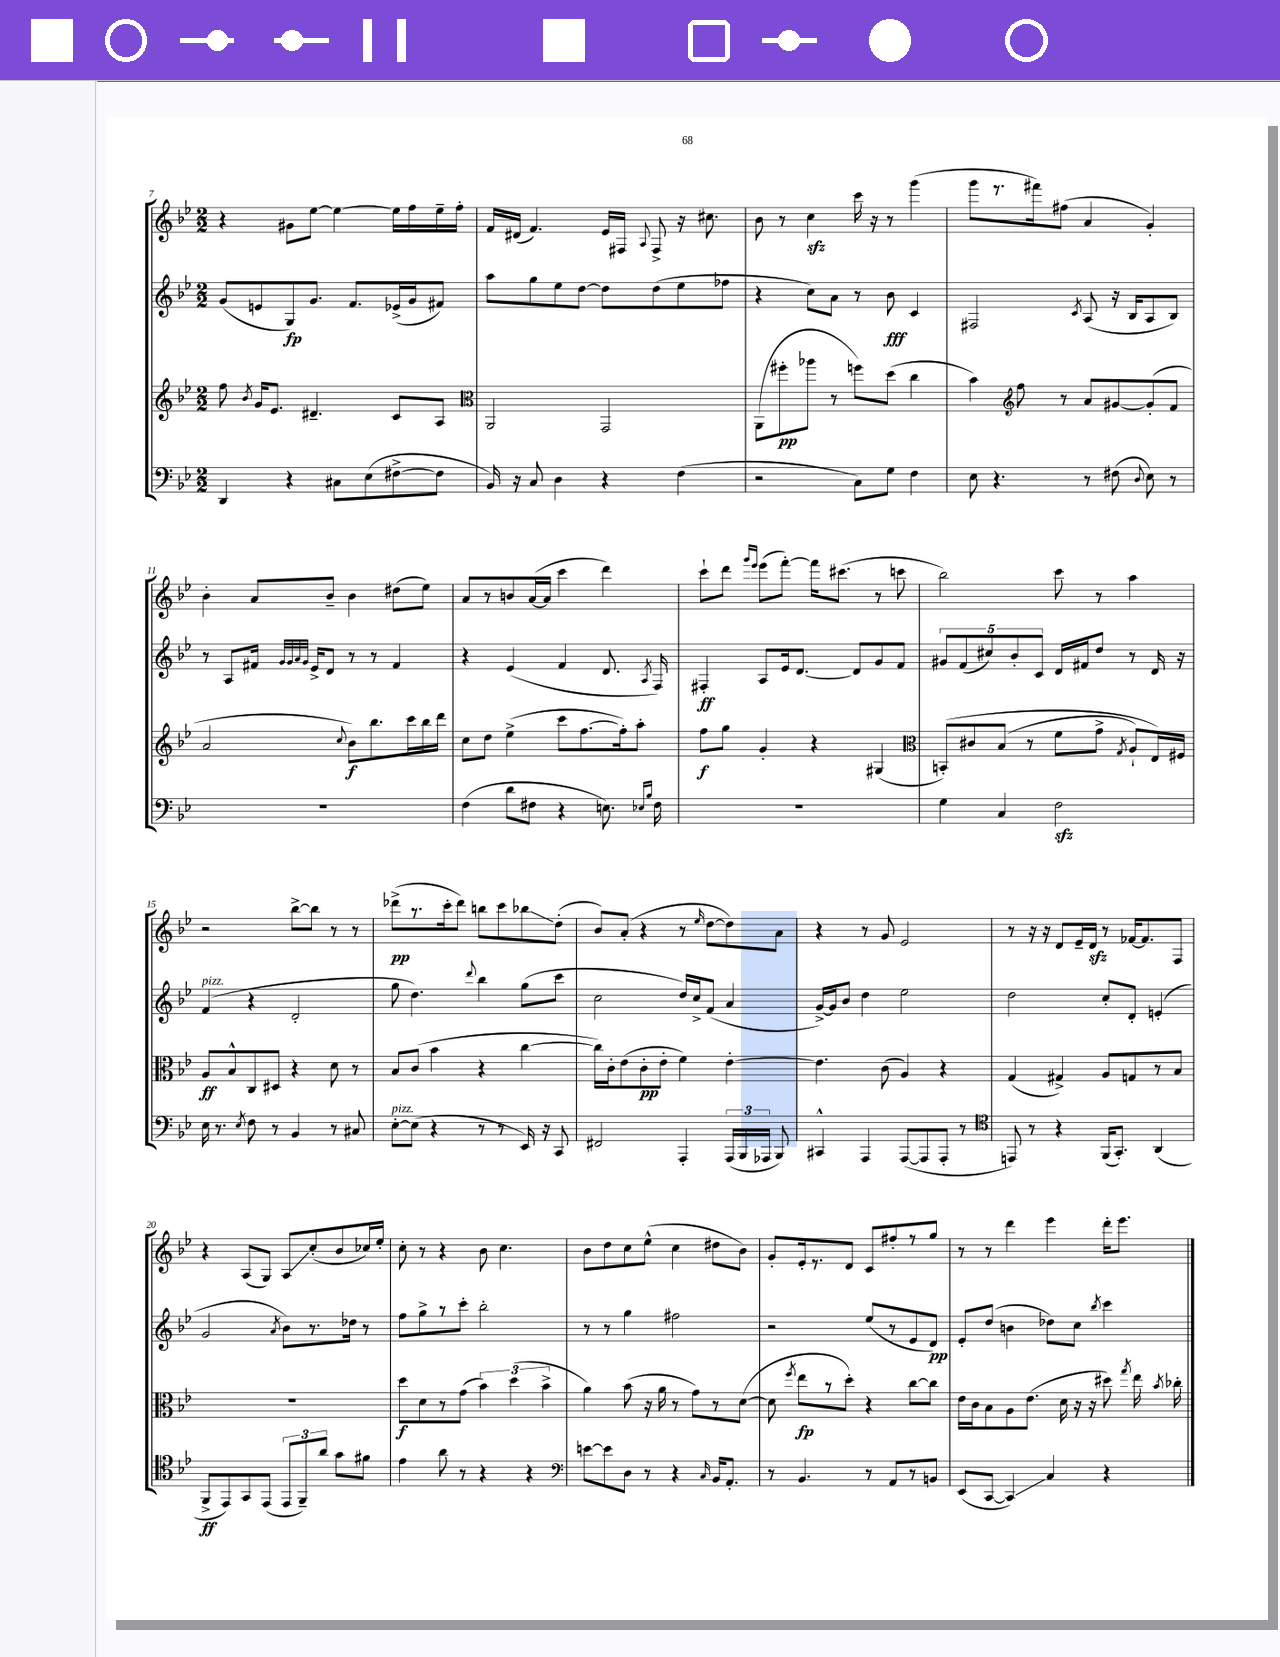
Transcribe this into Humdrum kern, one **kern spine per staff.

**kern	**kern	**kern	**kern
*staff4	*staff3	*staff2	*staff1
*clefF4	*clefG2	*clefG2	*clefG2
*k[b-e-]	*k[b-e-]	*k[b-e-]	*k[b-e-]
*M2/2	*M2/2	*M2/2	*M2/2
4DD	8ff	(8g	4r
.	8qb-	.	.
.	16g	8e	.
.	8.e-	.	.
4r	.	8G)	8g#
.	4.d#~	8.g	[8ee-
8C#	.	.	4ee-_
.	.	8.f	.
(8E-	.	.	.
[8F#^	8c	(16e-^	16ee-]
.	.	16g	16ff
8F#]	8A	8f#)	16ee-~
.	.	.	16ff'
=	=	=	=
*	*clefC3	*	*
16BB-)	2AA	8aa	16f
16r	.	.	(16d#
8C	.	8gg	4.f)
4D	.	8ee-	.
.	.	[8dd	.
4r	2GG	8dd]	16e-
.	.	.	16F#
.	.	.	8qqA
.	.	(8dd	8F#^
(4F	.	8ee-	16r
.	.	.	8.cc#
.	.	8ff-	.
=	=	=	=
2r	(8AA	4r	8b-
.	8ff#'	.	8r
.	8aa-	8cc)	4cc
.	8r	8a	.
8C)	8ff)	8r	16ccc
.	.	.	16r
8G	(8dd	8b-	8r
4F	4cc	4c	(4ggg
=	=	=	=
8E-	4b-)	2F#	8ggg
4.r	.	.	8.r
*	*clefG2	*	*
.	8ff	.	.
.	.	.	16fff#)
.	8r	.	(8ff#
.	.	8qc	.
8r	8a	(8A	4a
(8F#	[8g#	16r	.
.	.	16B-	.
8qqD	.	.	.
8E-)	(8g#']	8A	4g')
8r	8f	8B-)	.
=	=	=	=
1r	2a	8r	4b-'
.	.	8A	.
.	.	16f#	8a
.	.	32qqg	.
.	.	32qqg	.
.	.	32qqa	.
.	.	32qqg	.
.	.	16e-^	.
.	.	8d	8b-~
.	8qqcc	.	.
.	8b-)	8r	4b-
.	8.bb-	8r	.
.	.	4f#	(8dd#
.	16ccc	.	.
.	16bb-	.	8ee-)
.	16ddd	.	.
=	=	=	=
(4F	8cc	4r	8a
.	8dd	.	8r
8d	(4ee-^	(4e-	8b
8F#	.	.	([16a
.	.	.	16a]
4r	8ccc	4f	4ccc
.	[8.ff	.	.
8.E)	.	8.d	4ddd)
.	16ff'])	.	.
.	8aa'	.	.
16qqE-	.	.	.
16qqB-	.	8qA	.
16F#	.	16F)	.
=	=	=	=
1r	8ff	4F#'	8ccc`
.	8gg	.	8ddd
.	.	.	16qqggg
.	.	.	16qqeee-
.	4g'	8A	(8eee-
.	.	16e-	[8fff')
.	.	[8.d	.
.	4r	.	16fff]
.	.	.	(8.ccc#
.	.	8d]	.
.	(4G#	8g	8r
.	.	8f	8ccc
=	=	=	=
*	*clefC3	*	*
4G	&(8BB')	10g#	2bb-)
.	.	(10f	.
.	8c#	.	.
.	.	10cc#)	.
4C	(8B-	.	.
.	.	10b-'	.
.	8r	.	.
.	.	10c	.
2F	8f	16d	8ccc
.	.	16f#	.
.	8g^	8dd	8r
.	8qG	.	.
.	8A`)	8r	4aa
.	16E-&)	16d	.
.	16F#	16r	.
=	=	=	=
16E-	8A	(4f	2r
8.r	.	.	.
.	8B-^^	.	.
8qE-	.	.	.
8F	8C	4r	.
8r	8D#	.	.
4BB-	4r	2d'	[8bb-^
.	.	.	8bb-]
8r	8d	.	8r
8C#	8r	.	8r
=	=	=	=
[8E-'	8B-	8gg	(8ddd-^
(8E-]	(8c	4.dd)	8.r
4r	4b-	.	.
.	.	.	16ccc'
.	.	.	8ddd-)
.	.	8qqddd	.
8r	4r	4bb-	8bb
8r	.	.	8ccc
16EE-)	[4cc	(8gg	8bb-
16r	.	.	.
8CC	.	8ccc	(8dd'
=	=	=	=
2FF#	16cc])	2cc	8b-)
.	16c'	.	.
.	(8e-	.	(8a'
.	8c'	.	4r
.	8e-'	.	.
4AAA'	4f)	16dd)	8r
.	.	16cc^	.
.	.	.	16qqee-
.	.	(8f	[8dd
(24AAA	[4e-'	4a	8dd])
24BBB-	.	.	.
24AAA-	.	.	.
8BBB-)	.	.	8a
=	=	=	=
4CC#^^	4.e-]	[16g^)	4r
.	.	16g]	.
.	.	8b-	.
4AAA	.	4dd	8r
.	(8c	.	8g
([8AAA	4A)	2ee-	2e-
8AAA]	.	.	.
8AAA'	4r	.	.
8r	.	.	.
=	=	=	=
*clefC4	*	*	*
8EE)	(4G	2dd	8r
8r	.	.	16r
.	.	.	16r
4r	4G#^)	.	8d
.	.	.	16e-~
.	.	.	16d
(16FF	8A	8cc'	8r
8.GG')	.	.	.
.	8G	8d'	[16f-
.	.	.	8.f-]
(4AA	8r	(4e'	.
.	8B-	.	8F
=	=	=	=
8FF^	1r	2g	4r
8EE-)	.	.	.
8GG	.	.	(8A
(8EE-	.	.	8G)
.	.	8qa	.
12EE-	.	8b-)	8A
12FF~)	.	.	.
.	.	8.r	(8cc'
12a	.	.	.
8g	.	.	8b-
.	.	16dd-	.
8f#	.	8r	16cc-)
.	.	.	16ee-'
=	=	=	=
4e-	8dd	8ff	8cc'
.	8d	8gg^	8r
8a	8r	8r	4r
8r	(8g	8ccc'	.
4r	6b-)	2bb-'	8b-
.	.	.	4.cc
.	(6dd	.	.
4r	.	.	.
.	6b-^	.	.
=	=	=	=
*clefF4	*	*	*
[8e	4a)	8r	8b-
8e]	.	8r	8dd
8D	(8b-	4gg	8cc
8r	16r	.	(8ee-^^
.	16a	.	.
4r	8r	2ff#	4cc
.	8g)	.	.
16qqC	.	.	.
16BB-	8r	.	8dd#
8.AA'	.	.	.
.	([8d	.	8b-)
=	=	=	=
8r	8d]	2r	8g'
.	8qff	.	.
4.BB-	8ee-	.	16e-'
.	.	.	8.r
.	8r	.	.
.	8dd')	.	8d
8r	4r	(8ee-	8c
8AA	.	8r	8ff#'
8r	[8cc	8e-	8r
8BB	8cc]	8d)	8gg
=	=	=	=
(8EE-	16e-	8e-'	8r
.	16c	.	.
[8CC	8B-	(8dd	8r
4CC])	8A	4b	4ddd
.	(8.e-	.	.
4C	.	8dd-)	4eee-
.	16d	.	.
.	16r	8cc	.
.	16r	.	.
.	.	8qbb-	.
4r	8dd#)	4ccc	16ddd'
.	.	.	8.eee-
.	8qgg	.	.
.	16ee-	.	.
.	8qb-	.	.
.	16cc-'	.	.
==	==	==	==
*-	*-	*-	*-
